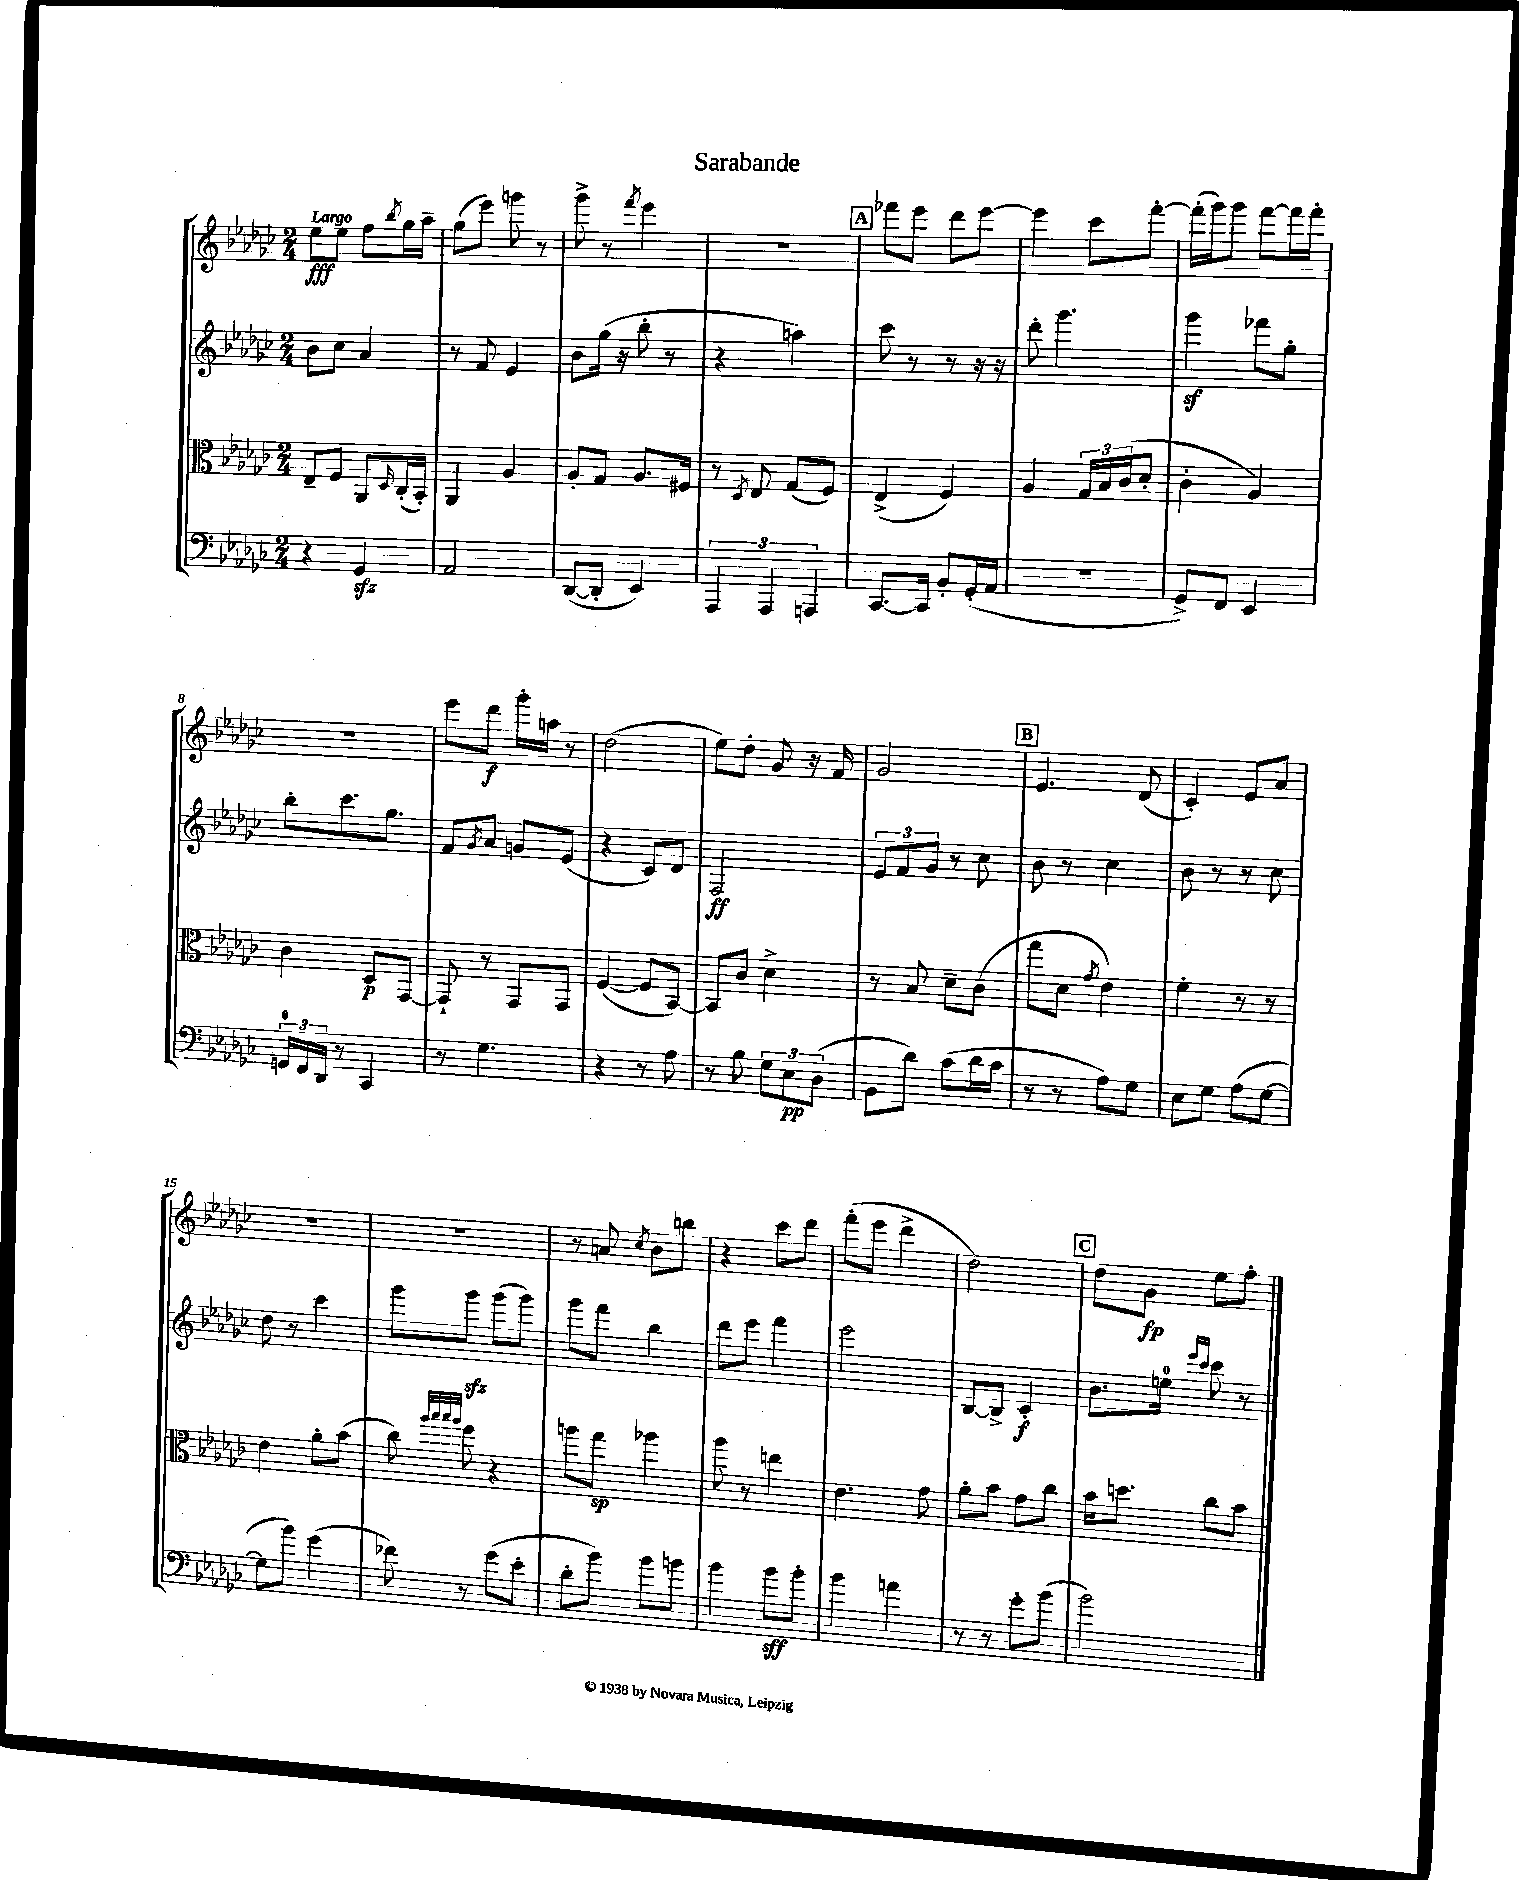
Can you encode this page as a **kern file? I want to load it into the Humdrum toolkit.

**kern	**kern	**kern	**kern
*staff4	*staff3	*staff2	*staff1
*clefF4	*clefC3	*clefG2	*clefG2
*k[b-e-a-d-g-c-]	*k[b-e-a-d-g-c-]	*k[b-e-a-d-g-c-]	*k[b-e-a-d-g-c-]
*M2/4	*M2/4	*M2/4	*M2/4
4r	8E-~	8b-	8ee-
.	8F	8cc-	8ee-
4GG-	8AA-	4a-	8ff
.	16qqD-	.	8qbb-
.	(16C-'	.	16gg-
.	16BB-')	.	16aa-~
=	=	=	=
2AA-	4AA-	8r	(8gg-
.	.	8f	8eee-)
.	4A-	4e-	8ggg
.	.	.	8r
=	=	=	=
([8DD-	8A-'	8b-	8ggg-^
8DD-']	8G-	(16gg-	8r
.	.	16r	.
.	.	.	8qfff
4EE-)	8.A-	8bb-'	4eee-
.	.	8r	.
.	16F#	.	.
=	=	=	=
6AAA-	8r	4r	2r
.	8qD-	.	.
.	8E-	.	.
6AAA-	.	.	.
.	(8G-	4aa)	.
6AAA	.	.	.
.	8F)	.	.
=	=	=	=
[8.CC-	(4E-^	8ccc-	8fff-
.	.	8r	8eee-
16CC-]	.	.	.
8BB-'	4F)	8r	8ddd-
(16GG-'	.	16r	[8eee-
16AA-	.	16r	.
=	=	=	=
2r	4A-	8ddd-'	4eee-]
.	.	4.ggg-	.
.	24G-	.	8ccc-
.	24B-	.	.
.	(24c-	.	.
.	8d-'	.	[8fff'
=	=	=	=
8GG-^)	4c-'	4ggg-	(16fff']
.	.	.	16ggg-)
8FF	.	.	8ggg-
4EE-	4A-)	8fff-	[8fff
.	.	8gg-'	16fff]
.	.	.	16fff'
=	=	=	=
24GG	4c-	8bb-'	2r
24FF	.	.	.
24DD-	.	.	.
8r	.	8.ccc-	.
4CC-	8D-	.	.
.	.	8.gg-	.
.	[8GG-	.	.
=	=	=	=
8r	8GG-`]	8f	8eee-
.	.	8qg-	.
4.G-	8r	8a-	8ddd-
.	8GG-	8g	16ggg-'
.	.	.	16aa
.	8GG-	(8e-	8r
=	=	=	=
4r	([4F	4r	(2dd-
8r	8F]	8c-)	.
8A-	[8BB-)	8d-	.
=	=	=	=
8r	8BB-]	2F	8ee-)
8B-	8c-	.	8dd-'
12G-	4d-^	.	8g-
12E-	.	.	.
.	.	.	16r
(12D-	.	.	.
.	.	.	16f
=	=	=	=
8BB-	8r	12e-	2g-
.	.	12f	.
8d-)	8B-	.	.
.	.	12g-	.
(8c-	8d-~	8r	.
16d-	(8c-	8cc-	.
16c-	.	.	.
=	=	=	=
8r	8gg-	8b-	4.e-
8r	8d-	8r	.
.	8qg-	.	.
8A-)	4e-)	4cc-	.
8G-	.	.	(8d-
=	=	=	=
8E-	4f'	8b-	4c-')
8G-	.	8r	.
(8A-	8r	8r	8e-
[8G-	8r	8cc-	8a-
=	=	=	=
8G-]	4e-	8dd-	2r
8b-)	.	8r	.
(4g-	8a-'	4ccc-	.
.	(8b-	.	.
=	=	=	=
8f-)	8cc-)	8ggg-	2r
.	32qqaa-	.	.
.	32qqbb-	.	.
.	32qqbb-	.	.
.	32qqaa-	.	.
8r	8ff	8ggg-	.
(8g-	4r	(8ggg-	.
8e-'	.	8ggg-)	.
=	=	=	=
8d-'	8aa	8ggg-	8r
8b-)	8gg-	8fff	8a
.	.	.	8qcc-
8b-	4aa-	4bb-	8b-
8b	.	.	8bb
=	=	=	=
4b-	8aa-	8ddd-	4r
.	8r	8eee-	.
8b-	4ee	4fff	8ccc-
8b-'	.	.	8ddd-
=	=	=	=
4b-	4.e-	2eee-	(8fff'
.	.	.	8eee-
4a	.	.	4ddd-^
.	8g-	.	.
=	=	=	=
8r	8a-'	[8B-	2dd-)
8r	8b-	8B-^]	.
8g-'	8g-	4c-'	.
(8b-	8cc-	.	.
=	=	=	=
2b-)	16b-	8.b-	8dd-
.	8.dd	.	.
.	.	.	8g-
.	.	16ee	.
.	.	16qqeee-	.
.	.	16qqccc-	.
.	8cc-	8ccc-	8ee-
.	8b-	8r	8ff'
==	==	==	==
*-	*-	*-	*-
